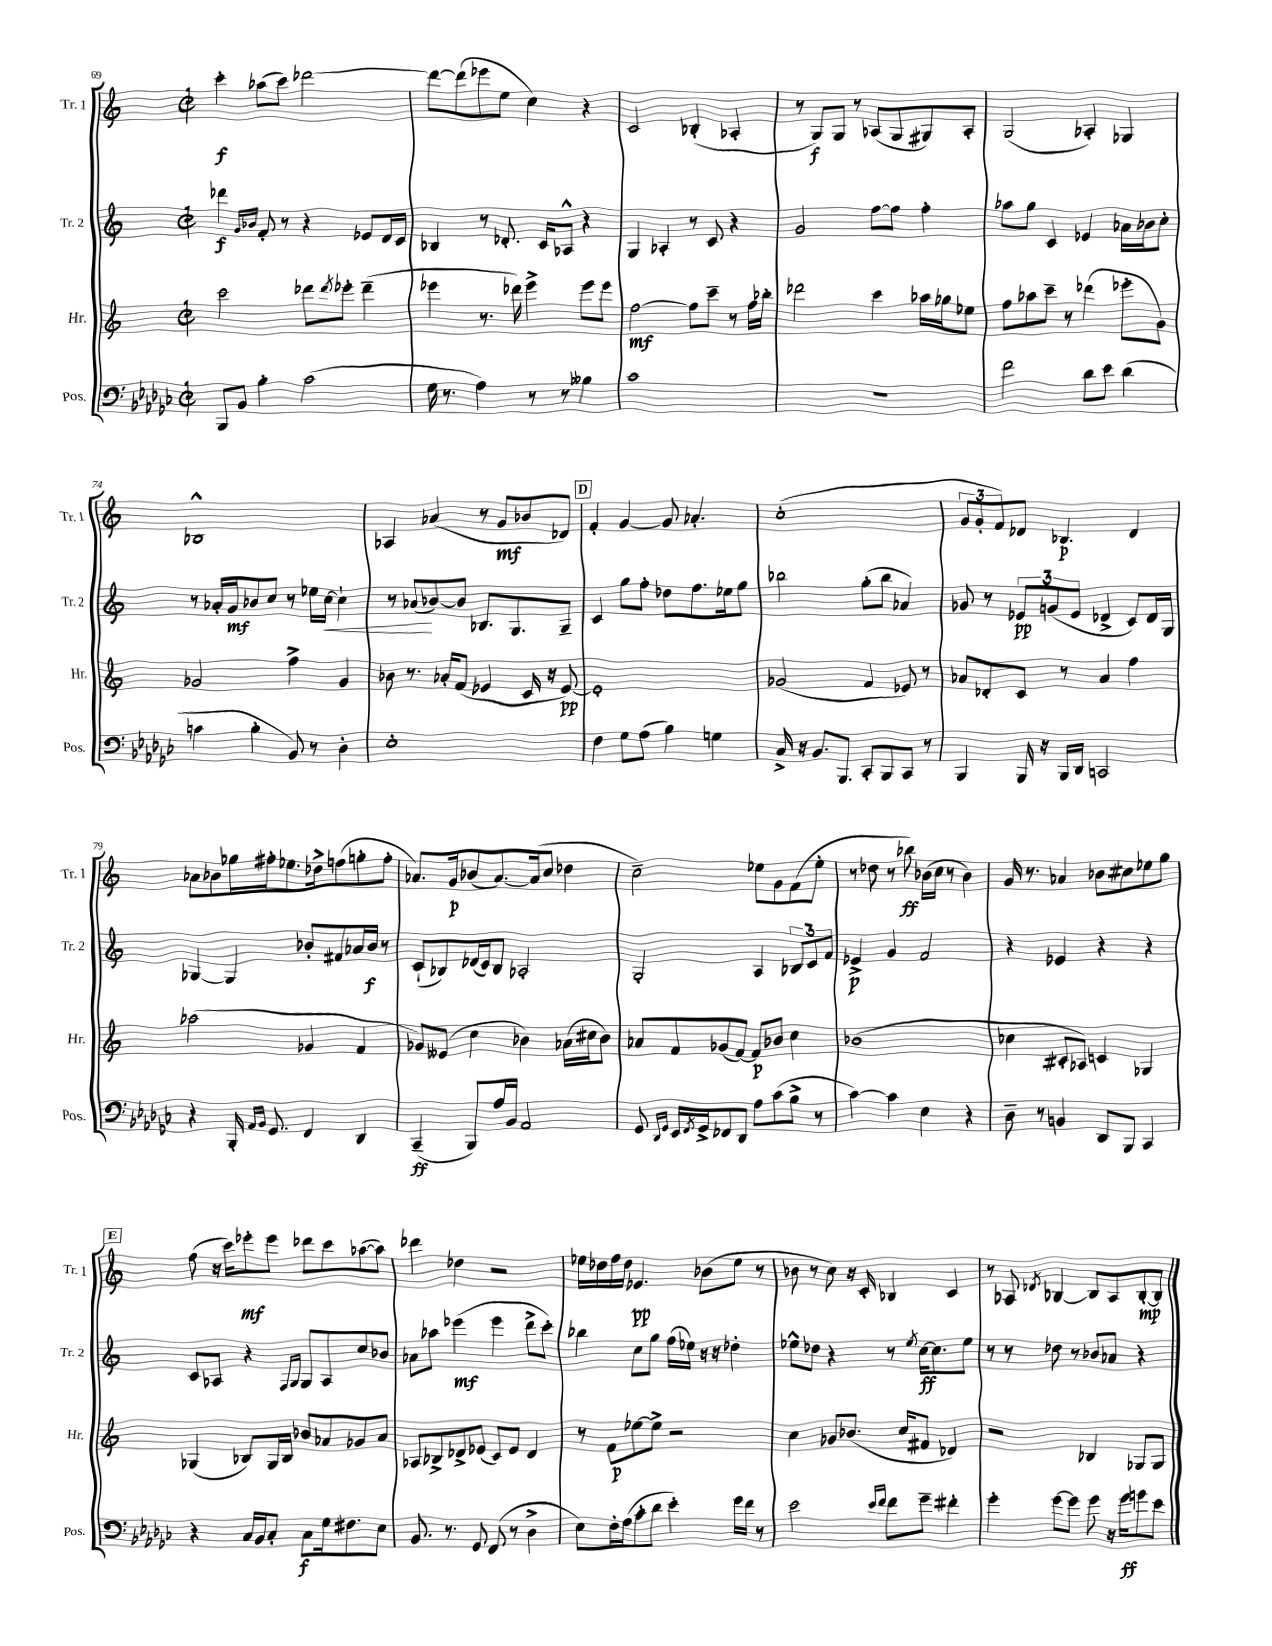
<<
\new StaffGroup <<
\new Staff = "s0" \with { instrumentName = "Tr. 1" shortInstrumentName = "Tr. 1" } {
    \clef treble \key c \major \defaultTimeSignature \time 2/2
    c'''4-.\f aes''8( c'''8) des'''2~ |
    des'''8~ des'''8( ees'''8 e''8 c''4) r4 |
    c'2 bes4-.( aes4-. |
    r8 g8\f) g8 r8 aes8( g8 gis8) aes8-. |
    g2( aes4-.) ges4 |
    bes1-^ |
    aes4 aes'4( r8 g'8\mf bes'8 des'8) |
    \mark \markup { \box "D" } f'4-. g'4~ g'8 aes'4.-. |
    c''1-.( |
    \tuplet 3/2 { g'8 g'8-. f'8) } des'8 bes4.\p des'4 |
    aes'8 bes'8 ges''16 fis''16-. ees''8. des''16-> f''8( g''8-. f''8-. |
    aes'8.) g'16\p bes'8( aes'8.~) aes'16( c''8 des''4 |
    c''2--) ees''8 g'8 f'8( ees''8-. |
    r8 des''8 r8 bes''8\ff) bes'16( c''16 r8 bes'4) |
    g'16 r8. aes'4 bes'8 cis''8 ees''8 g''8 |
    \mark \markup { \box "E" } f''8( r16 c'''16) ees'''8-.\mf ees'''8 des'''8 c'''8 aes''8~( aes''8) |
    des'''4 des''4 r2 |
    ees''16 des''16 f''16 des''16 ees'4.\pp bes'8( ees''8 r8 |
    bes'8 r8 c''8) r16 c'16-. bes4 c'4 |
    r8 aes8 \acciaccatura { des'8 } bes4~ bes8 aes8 bes8~-.\mp bes8 \bar "|." |
}
\new Staff = "s1" \with { instrumentName = "Tr. 2" shortInstrumentName = "Tr. 2" } {
    \clef treble \key c \major \defaultTimeSignature \time 2/2
    des'''4\f \grace { g'16 bes'16 } f'8-. r8 r4 ees'8 d'16 c'16 |
    bes4 r8 des'8.-. c'16 aes8-^ r4 |
    g4 aes4-. r8 c'8 r4 |
    g'2 f''8~ f''8 f''4-. |
    aes''8 g''8 c'4 ees'4 aes'16 bes'16 c''8-. |
    r8 aes'16-. g'16\mf bes'8 c''8 r8 ees''16 c''16~\< c''4-! |
    r8 aes'8\!( bes'8~) bes'8 bes8. g8. g8-- |
    \mark \markup { \box "D" } c'4 g''8 f''8-. des''8 f''8. ees''16 g''8 |
    bes''2 g''8-.( bes''8 aes'4) |
    ges'8 r8 \tuplet 3/2 { ees'8\pp g'8( ees'8 } des'4-> c'8) des'16 g16 |
    ges4~ ges4 bes'8-. fis'8 aes'16 bes'16\f r8 |
    c'8-!( bes8) des'16( c'16) bes8 aes2-. |
    g2-. a4 \tuplet 3/2 { bes8 c'8 f'8 } |
    ees'4->\p g'4 f'2 |
    r4 ees'4 r4 r4 |
    \mark \markup { \box "E" } c'8 aes8 r4 \grace { f16 g16 } g8 aes8 c''8 bes'8 |
    aes'8 aes''8 ees'''4\mf( ees'''4 d'''8-> c'''8-.) |
    bes''4 c''8 g''8 f''16( ees''16) r16 r16 des''4-. |
    ees''8-^ des''8 r4 r8 \acciaccatura { ees''8 } c''16~\ff c''8. ees''8 |
    r8 r8 des''8 r8 bes'8 aes'8 r4 \bar "|." |
}
\new Staff = "s2" \with { instrumentName = "Hr." shortInstrumentName = "Hr." } {
    \clef treble \key c \major \defaultTimeSignature \time 2/2
    c'''2 des'''8 \acciaccatura { des'''8 } ees'''8-. des'''4--( |
    ees'''4 r8. des'''16) ees'''4-> ees'''8 ees'''8 |
    f''2~\mf f''8 c'''8-- r8 f''16 bes''16-. |
    des'''2 c'''4 aes''16 ges''16 ees''8 |
    f''8 aes''8 c'''8-- r8 des'''4( ees'''8-. g'8) |
    ges'2 f''4-> ges'4 |
    bes'8 r8. aes'16-. f'8( ees'4 c'16 r16 ees'8~\pp) |
    \mark \markup { \box "D" } ees'1-. |
    ges'2( f'4 ees'8) r8 |
    aes'8 des'8-. c'8 r8 aes'4 f''4 |
    aes''2( ges'4 f'4 |
    ges'8) eeses'8( c''4 bes'4) aes'16( cis''16 bes'8) |
    aes'8 f'8 ges'8( f'8~) f'8\p bes'8 c''4 |
    bes'1( |
    ces''4 cis'8-. aes8) c'4 ges4 |
    \mark \markup { \box "E" } ges4( bes8) ges16 bes16 bes'8 aes'8 ges'8 aes'8 |
    aes8 bes8-> des'8-> ees'8( c'8) ees'8 des'4 |
    r8 f'8\p ees''8~ ees''8-> r2 |
    c''4 ges'8 bes'8.( c''16 fis'8 des'4) |
    r2 bes4 ges8 ges8 \bar "|." |
}
\new Staff = "s3" \with { instrumentName = "Pos." shortInstrumentName = "Pos." } {
    \clef bass \key ges \major \defaultTimeSignature \time 2/2
    bes,,8 bes,8 bes4-. ces'2( |
    ges16 r8. aes4) r8 r8 beses4 |
    ces'1 |
    R1 |
    f'2 des'8 ees'8 des'4( |
    c'4 bes4-. bes,8) r8 des4-. |
    ees1-. |
    \mark \markup { \box "D" } f4 ges8 aes8( bes4) g4 |
    ces16-> r16 bes,8. bes,,8. ces,8-. bes,,8 ces,8 r8 |
    bes,,4 bes,,16 r16 bes,,16 des,16 c,2 |
    r4 bes,,16-. \grace { aes,16 bes,16 } ges,8. f,4 des,4 |
    ces,4--\ff( bes,,8) aes16 bes,16 aes,2 |
    ges,8 \grace { des,16 ges,16 } ees,16 \acciaccatura { f,8 } ges,16-> fes,8 des,8 aes8 ces'8( bes8-> r8 |
    ces'4~) ces'4 ees4 r4 |
    des8-- r8 b,4 des,8 bes,,8 ces,4 |
    \mark \markup { \box "E" } r4 ces16 bes,16 ces8-. ces8\f ges16 fis8. ees8 |
    bes,8. r8. ges,8 f,8( r8 des4-> |
    ees8) f16-. aes16( ces'8-. des'8 ees'4-.) ges'16 f'16 r8 |
    ees'2 \grace { ees'16 f'16 } f'8 ges'8-- fis'4-. |
    ges'4-. ges'8~ ges'8 ges'8 r16 ges'16\ff g'8 ees'8 \bar "|." |
}
>>
>>
\layout { \context { \Score currentBarNumber = #69 } }
